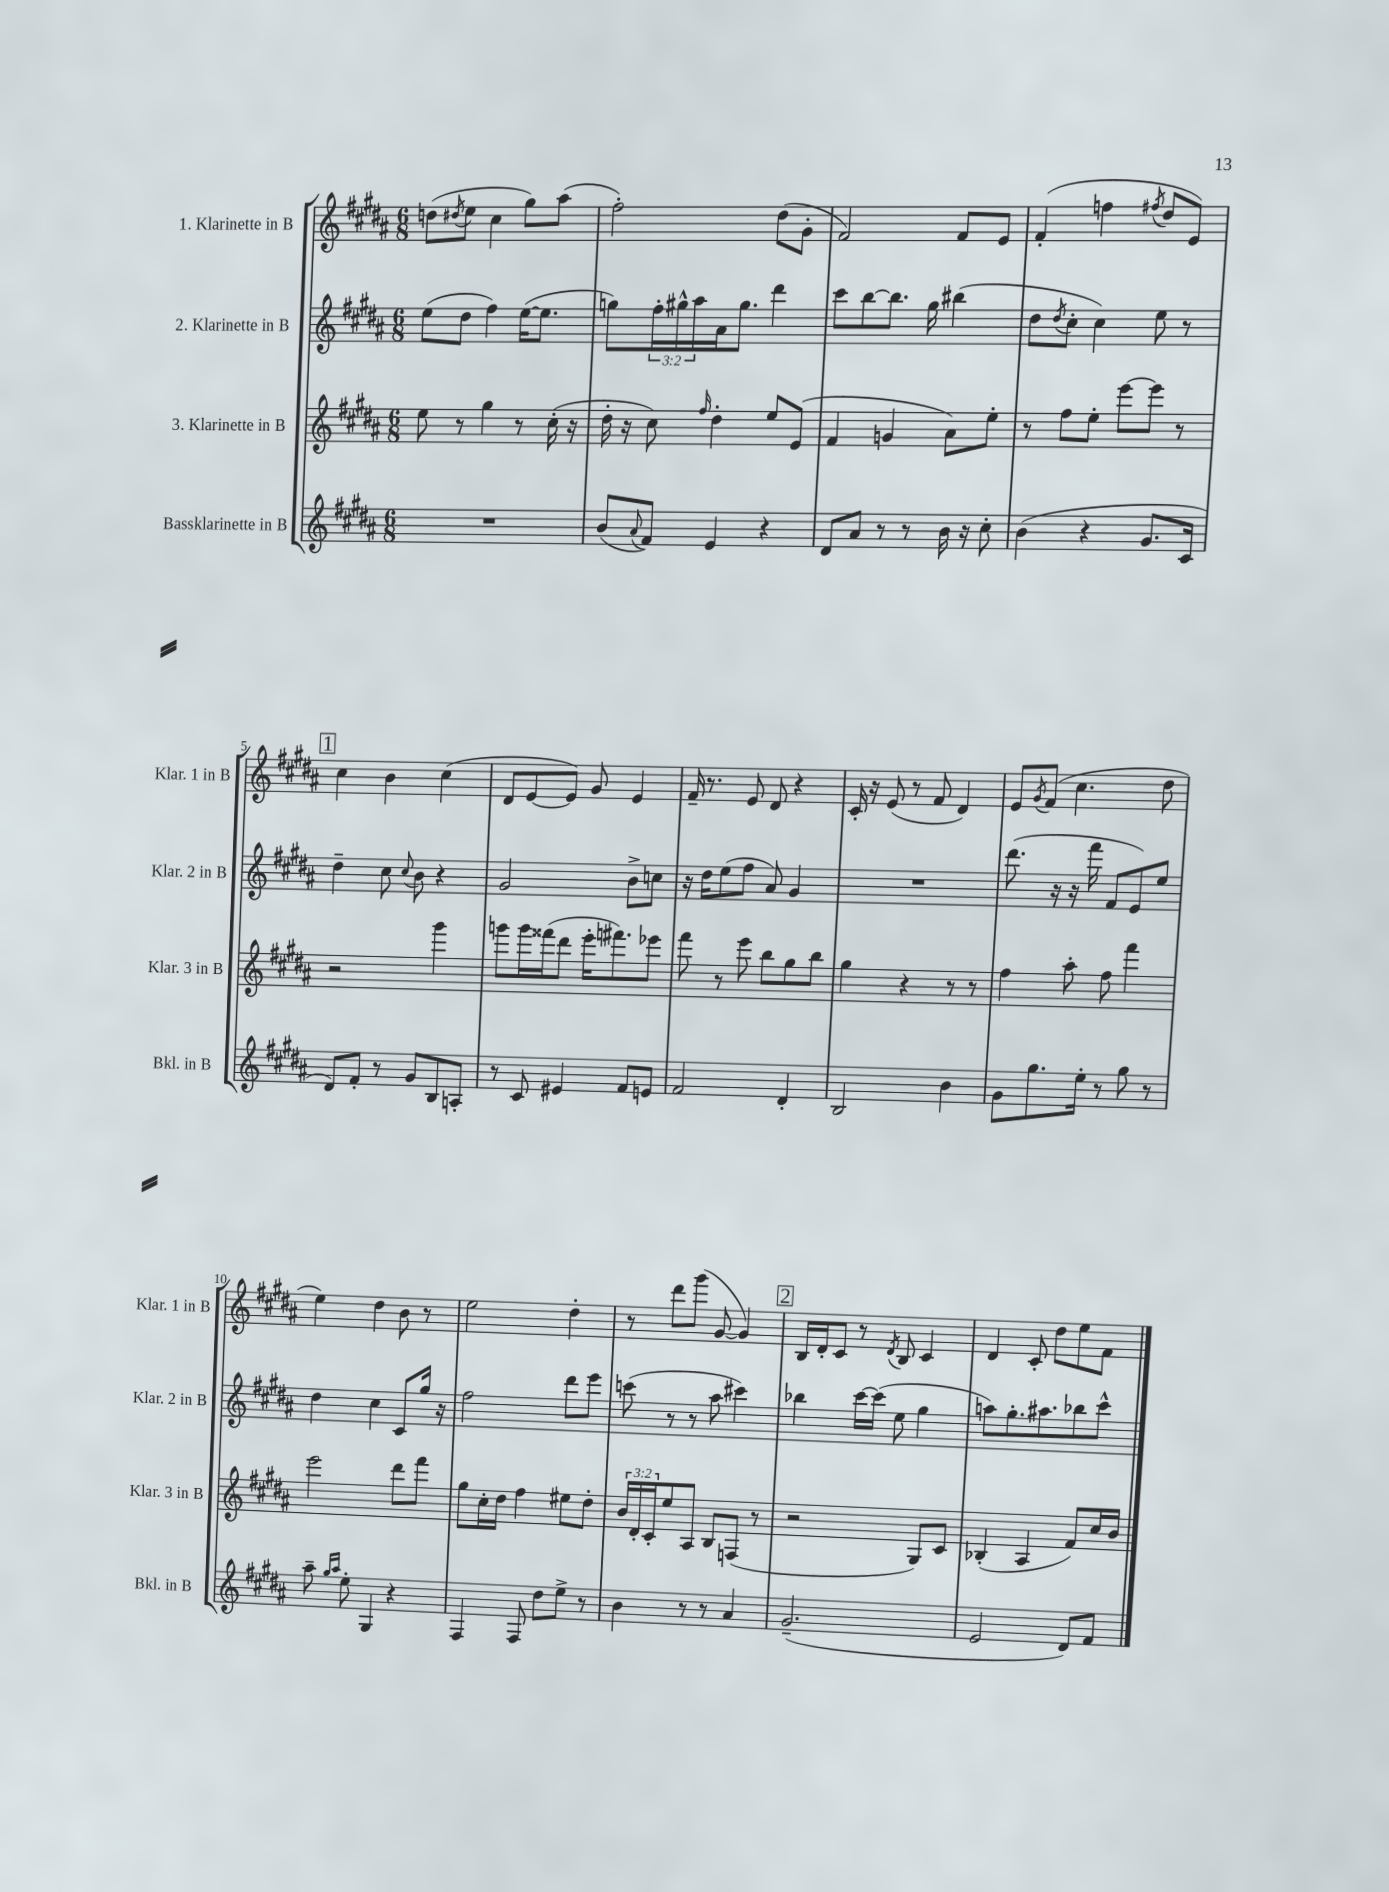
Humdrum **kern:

**kern	**kern	**kern	**kern
*part4	*part3	*part2	*part1
*staff4	*staff3	*staff2	*staff1
*I"Bassklarinette in B	*I"3. Klarinette in B	*I"2. Klarinette in B	*I"1. Klarinette in B
*I'Bkl. in B	*I'Klar. 3 in B	*I'Klar. 2 in B	*I'Klar. 1 in B
*clefG2	*clefG2	*clefG2	*clefG2
*k[f#c#g#d#a#]	*k[f#c#g#d#a#]	*k[f#c#g#d#a#]	*k[f#c#g#d#a#]
*M6/8	*M6/8	*M6/8	*M6/8
=1	=1	=1	=1
2.r	8ee\	(8ee\L	(8ddn\L
.	.	.	8qdd#X/
.	8r	8dd#\J	8ee\J
.	4gg#\	4ff#\)	4cc#\
.	8r	([16ee\KL	8gg#\L)
.	.	8.ee\J]	.
.	(16cc#'\	.	(8aa#\J
.	16r	.	.
=2	=2	=2	=2
(8b/L	16dd#'\	8ggn\L)	2ff#'\)
.	16r	.	.
8qqa#/	.	.	.
8f#/J)	8cc#\)	24ff#'\L	.
.	.	24gg#X^^\	.
.	.	24aa#\	.
.	16qqff#/	.	.
4e/	4dd#'\	16a#\J	.
.	.	8.gg#\J	.
4r	8ee/L	4ddd#\	(8dd#\L
.	(8e/J	.	8g#'\J
=3	=3	=3	=3
8d#/L	4f#/	8ccc#\L	2f#/)
8a#/J	.	[8bb\	.
8r	4gn/	8.bb\J]	.
8r	.	.	.
.	.	16gg#\	.
16b\	8a#\L)	(4bb#X\	8f#/L
16r	.	.	.
8cc#'\	8ee'\J	.	8e/J
=4	=4	=4	=4
(4b\	8r	8dd#\L	(4f#'/
.	.	8qdd#/	.
.	8ff#\L	8cc#'\J	.
4r	8ee'\J	4cc#\)	4ffn\
.	[8eee\L	.	.
.	.	.	8qff#X/
8.g#/L	8eee\J]	8ee\	8dd#/L
.	8r	8r	8e/J)
16c#/Jk	.	.	.
!!LO:LB:g=z
!!LO:REH:place=s1:t=1
=5	=5	=5	=5
8d#/L)	2r	4dd#~\	4cc#\
8f#'/J	.	.	.
8r	.	8cc#\	4b\
.	.	8qqcc#/	.
8g#/L	.	8b\	.
8B/	4ggg#\	4r	(4cc#\
8An'/J	.	.	.
=6	=6	=6	=6
8r	8gggn\L	2g#/	8d#/L
8c#/	16ggg\L	.	[8e/
.	(16fff##X\J	.	.
4e#X/	8ddd#\J	.	8e/J])
.	16eee'\KL	.	8g#/
.	8.fff#X\)	.	.
8f#/L	.	8b^\L	4e/
8en/J	8eee-X\J	8ccn\J	.
=7	=7	=7	=7
2f#/	8fff#\	16r	16f#~/
.	.	16dd#\KL	8.r
.	8r	(8ee\	.
.	8eee\	8ff#\J	8e/
.	8bb\L	8a#/)	8d#/
4d#'/	8gg#\	4g#/	4r
.	8bb\J	.	.
=8	=8	=8	=8
2B/	4gg#\	2.r	16c#'/
.	.	.	16r
.	.	.	(8e/
.	4r	.	8r
.	.	.	8f#/
4b\	8r	.	4d#/)
.	8r	.	.
=9	=9	=9	=9
8g#\L	4ff#\	(8.ddd#\	8e/L
.	.	.	8qg#/
8.gg#\	.	.	(8f#/J
.	.	16r	.
.	8aa#'\	16r	4.cc#\
16ee'\Jk	.	16fff#\	.
8r	8ff#\	8f#/L	.
8gg#\	4fff#\	8e/)	.
8r	.	8ee/J	8dd#\
!!LO:LB:g=z
=10	=10	=10	=10
8aa#~\	2eee\	4dd#\	4ee\)
16qqgg#/LL	.	.	.
16qqaa#/JJ	.	.	.
8ee'\	.	.	.
4G#/	.	4cc#\	4dd#\
4r	8ddd#\L	8c#/L	8b\
.	8fff#\J	16gg#/Jk	8r
.	.	16r	.
=11	=11	=11	=11
4F#/	8gg#\L	2ff#\	2ee\
.	16cc#'\L	.	.
.	16dd#\JJ	.	.
8F#/	4ff#\	.	.
8dd#\L	.	.	.
8ee^\J	8ee#X\L	8ddd#\L	4dd#'\
8r	8dd#'\J	8eee\J	.
=12	=12	=12	=12
4b\	24b/LL	(8cccn\	8r
.	24d#'/	.	.
.	24c#'/J	.	.
.	8ee/	8r	8ddd#\L
8r	8A#/J	8r	(8ggg#\J
8r	8B/L	8aa#\	[8g#/
4a#/	(8Fn/J	4ccc#X\)	4g#/])
.	8r	.	.
!!LO:REH:place=s1:t=2
=13	=13	=13	=13
(2.g#~/	2r	4bb-X\	16B/LL
.	.	.	16d#'/J
.	.	.	8c#/J
.	.	[16ccc#\LL	8r
.	.	(16ccc#\JJ]	.
.	.	.	8qd#/
.	.	8ee\	8B/
.	8G#/L)	4gg#\	4c#/
.	8c#/J	.	.
=14	=14	=14	=14
2e/	(4B-X'/	8aan\L)	4d#/
.	.	8.gg#'\	.
.	4A#/	.	8c#'/
.	.	8.aa#X\	.
.	.	.	8dd#\L
8d#/L)	8f#/L)	8bb-X\	8ee\
8f#/J	16cc#/L	8ccc#^^\J	8f#\J
.	16b/JJ	.	.
==	==	==	==
*-	*-	*-	*-
